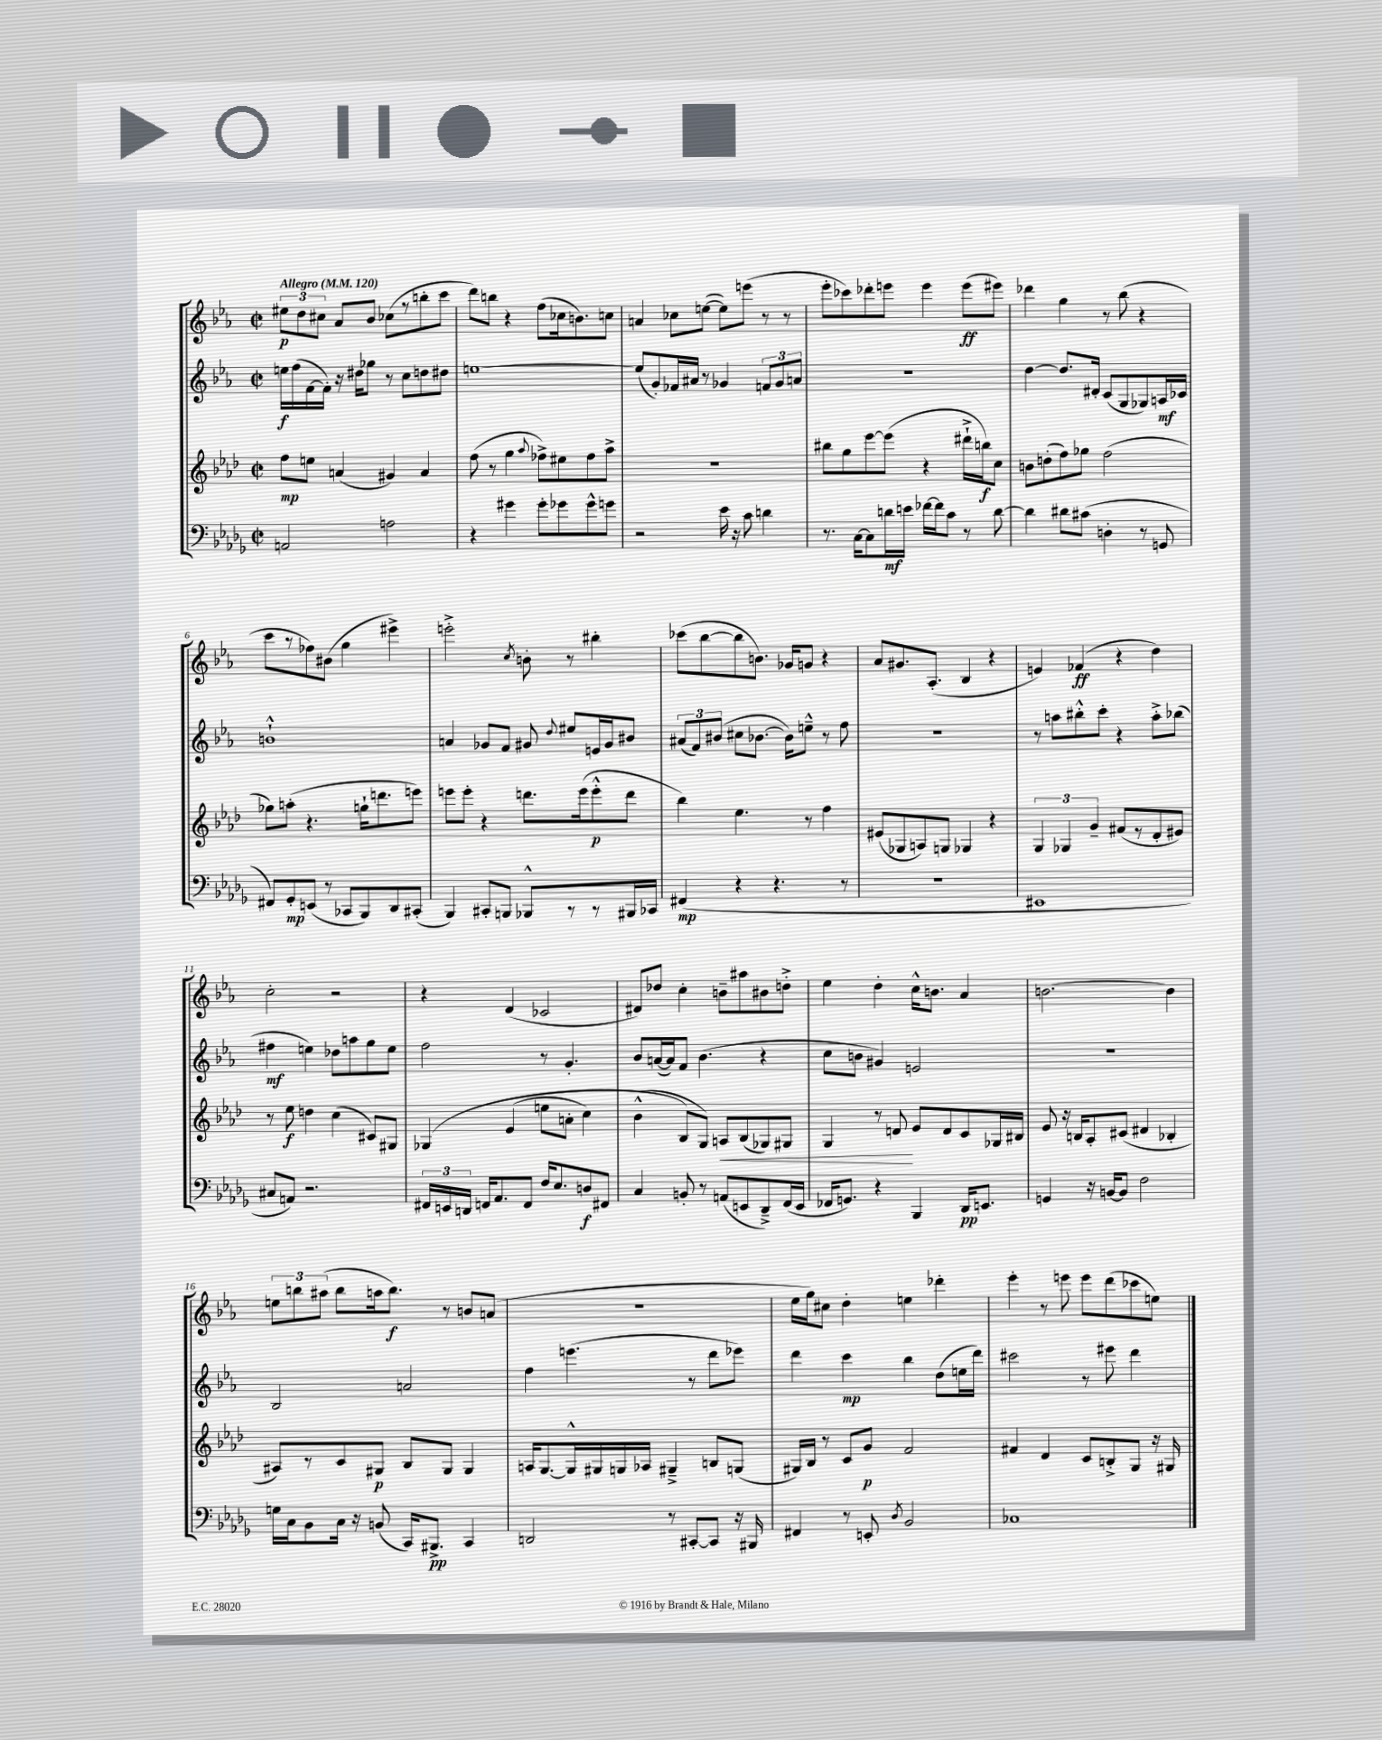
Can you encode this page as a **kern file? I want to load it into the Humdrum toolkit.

**kern	**kern	**kern	**kern
*staff4	*staff3	*staff2	*staff1
*clefF4	*clefG2	*clefG2	*clefG2
*k[b-e-a-d-g-]	*k[b-e-a-d-]	*k[b-e-a-]	*k[b-e-a-]
*M2/2	*M2/2	*M2/2	*M2/2
*met(c|)	*met(c|)	*met(c|)	*met(c|)
*MM120	*MM120	*MM120	*MM120
2AA	8ff	16ee	12ee#
.	.	(16ff	.
.	.	.	12dd
.	8ee	[16f	.
.	.	.	12cc#
.	.	16f'])	.
.	(4a	16r	8a-
.	.	16dd#	.
.	.	8gg-	8b-
2A	4g#)	8r	(8cc-
.	.	8cc	8r
.	4a	8dd	8bb'
.	.	8dd#	8ccc
=	=	=	=
4r	(8ff	[1ee	8ddd)
.	8r	.	8bb
4g#	4gg	.	4r
.	8qqaa-	.	.
8g#'	8ff-^)	.	(8ff
8g-	8ee#	.	16cc-
.	.	.	8.b)
8g-^^	8ff-	.	.
8g	8aa-^	.	8cc
=	=	=	=
2r	1r	(8ee]	4a
.	.	8g')	.
.	.	16f-	8cc-
.	.	16a#	.
.	.	8r	([8ee
16e-	.	4g-	8ee])
16r	.	.	.
8c	.	.	(8eee
4d	.	12f	8r
.	.	12g-	.
.	.	.	8r
.	.	12a	.
=	=	=	=
8.r	8bb#	1r	8eee-'
.	8gg	.	8ccc-)
[16C	.	.	.
8C]	[8eee-	.	8ddd-'
16d	(8eee-]	.	8eee
16e	.	.	.
[16f-	4r	.	4eee
16f-]	.	.	.
8c	.	.	.
8r	16ddd#`^	.	(8eee
.	16bb)	.	.
[8d	8cc	.	8eee#)
=	=	=	=
4d]	8b	[4dd	4ddd-
.	(8dd'	.	.
8d#	8ff)	8.dd]	4gg
(8c#	8gg-	.	.
.	.	16d#'	.
4D'	(2ff	(8c	8r
.	.	8G	(8bb-
8r	.	8G-)	4r
8GG	.	16A	.
.	.	16c-	.
=	=	=	=
8FF#)	8gg-)	1b`^^	8ccc
8GG-'	(8aa'	.	8r
(8EE	4.r	.	8ff-)
8r	.	.	(8b#
8CC-	.	.	4gg
8BBB-)	16gg`	.	.
.	8.ddd	.	.
8DD-	.	.	4eee#^)
(8CC#'	8eee)	.	.
=	=	=	=
4BBB-)	8eee	4a	2eee'^
.	8eee'	.	.
8CC#'	4r	8g-	.
8BBB	.	8f	.
.	.	.	8qcc
8BBB-^^	8.ddd	8g#	8b'
.	.	8qqdd	.
8r	.	8ee#	8r
.	(16eee	.	.
8r	8eee'^^	16e	4bb#'
.	.	16g#	.
16BBB#	8ddd	8b#	.
16CC-	.	.	.
=	=	=	=
(4FF#	4bb-)	(12a#	(8ccc-
.	.	12f)	.
.	.	.	[8bb-
.	.	(12b#	.
4r	4.ee-	8cc#	8bb-]
.	.	[8.b-	8.b)
4.r	.	.	.
.	.	16b-])	16g-
.	8r	8ee~^^	8g
.	4ff	8r	4r
8r	.	8ff	.
=	=	=	=
1r	(8e#	1r	8a-
.	8G-	.	8.g#
.	8A)	.	.
.	.	.	(8.A-'
.	8G	.	.
.	4G-	.	4B-
.	4r	.	4r
=	=	=	=
1EE#	6G	8r	4e)
.	.	8aa	.
.	6G-	.	.
.	.	8bb#'^^	(4f-
.	6g~	.	.
.	.	8ccc'	.
.	(8f#	4r	4r
.	8r	.	.
.	8d-'	8aa'^	4dd)
.	8e#)	(8bb-	.
=	=	=	=
8C#	8r	4ff#	2cc'
8AA)	8ee-	.	.
2.r	4dd	4ee)	.
.	(4cc	8dd-	2r
.	.	8aa	.
.	8c#)	8gg	.
.	8G#	8ee	.
=	=	=	=
24FF#	&(4G-	2ff	4r
24EE	.	.	.
24DD	.	.	.
16FF	.	.	.
8.AA-	.	.	.
.	(4e-	.	(4d
8FF	.	.	.
16F	8ee	8r	2c-
8.E-	.	.	.
.	8a'	4.g'	.
8D	4cc)	.	.
8FF#	.	.	.
=	=	=	=
4C	(4b-^^	8b-	8d#)
.	.	([16a	8dd-
.	.	16a])	.
8BB'	8B-&)	8f	4cc'
8r	8G)	(4.b-	.
(8AA	8A	.	8b~
8EE	(8B-	.	8aa#
8DD-~^)	8G-)	4r	8b#
(16FF	8G#	.	8dd'^
16EE	.	.	.
=	=	=	=
16FF-	4G	8cc	4ee-
8.GG)	.	.	.
.	.	8b	.
4r	8r	4g#)	4dd'
.	8d	.	.
4BBB-	8e-	2e	16cc^^
.	.	.	8.b
.	8d	.	.
16DD-	8c	.	4a-
8.EE	.	.	.
.	16G-	.	.
.	16B#	.	.
=	=	=	=
4GG	8e-	1r	[2.b
.	16r	.	.
.	16B	.	.
16r	8A-'	.	.
[16BB	.	.	.
8BB]	(8c#	.	.
2F	4d#	.	.
.	4B-'	.	4b]
=	=	=	=
16G	8A#)	2B-	12ee
16C	.	.	.
.	.	.	12bb
8BB-	8r	.	.
.	.	.	(12aa#
16C	8c	.	8bb
16r	.	.	.
(8BB	8G#	.	16aa
.	.	.	8.bb)
16CC)	8B-	2a	.
8.BBB#^	.	.	.
.	8G#	.	8r
4CC	4G#	.	8b
.	.	.	(8a
=	=	=	=
2DD	16A	4ff	1r
.	[8.G	.	.
.	16G^^]	(4.eee	.
.	16G#	.	.
.	16G	.	.
.	16A-	.	.
8r	4G#~^	.	.
[8CC#'	.	8r	.
8CC#]	8B	8ddd	.
16r	(8G	8eee-)	.
16BBB#	.	.	.
=	=	=	=
4FF#	16G#)	4ddd	16ee-
.	16B-	.	16gg)
.	8r	.	8cc#
8r	8c	4ccc	4dd'
8EE'	8g	.	.
8qD-	.	.	.
2BB-	2f	4bb-	4ee
.	.	(8dd	4ddd-'
.	.	16ee	.
.	.	16ddd)	.
=	=	=	=
1C-	4f#	2ccc#	4eee-'
.	4d-	.	8r
.	.	.	8eee
.	8c	8r	8eee
.	8B'^	8eee#	(8ddd
.	8G	4ddd	8ccc-
.	16r	.	8ee)
.	16G#	.	.
==	==	==	==
*-	*-	*-	*-
